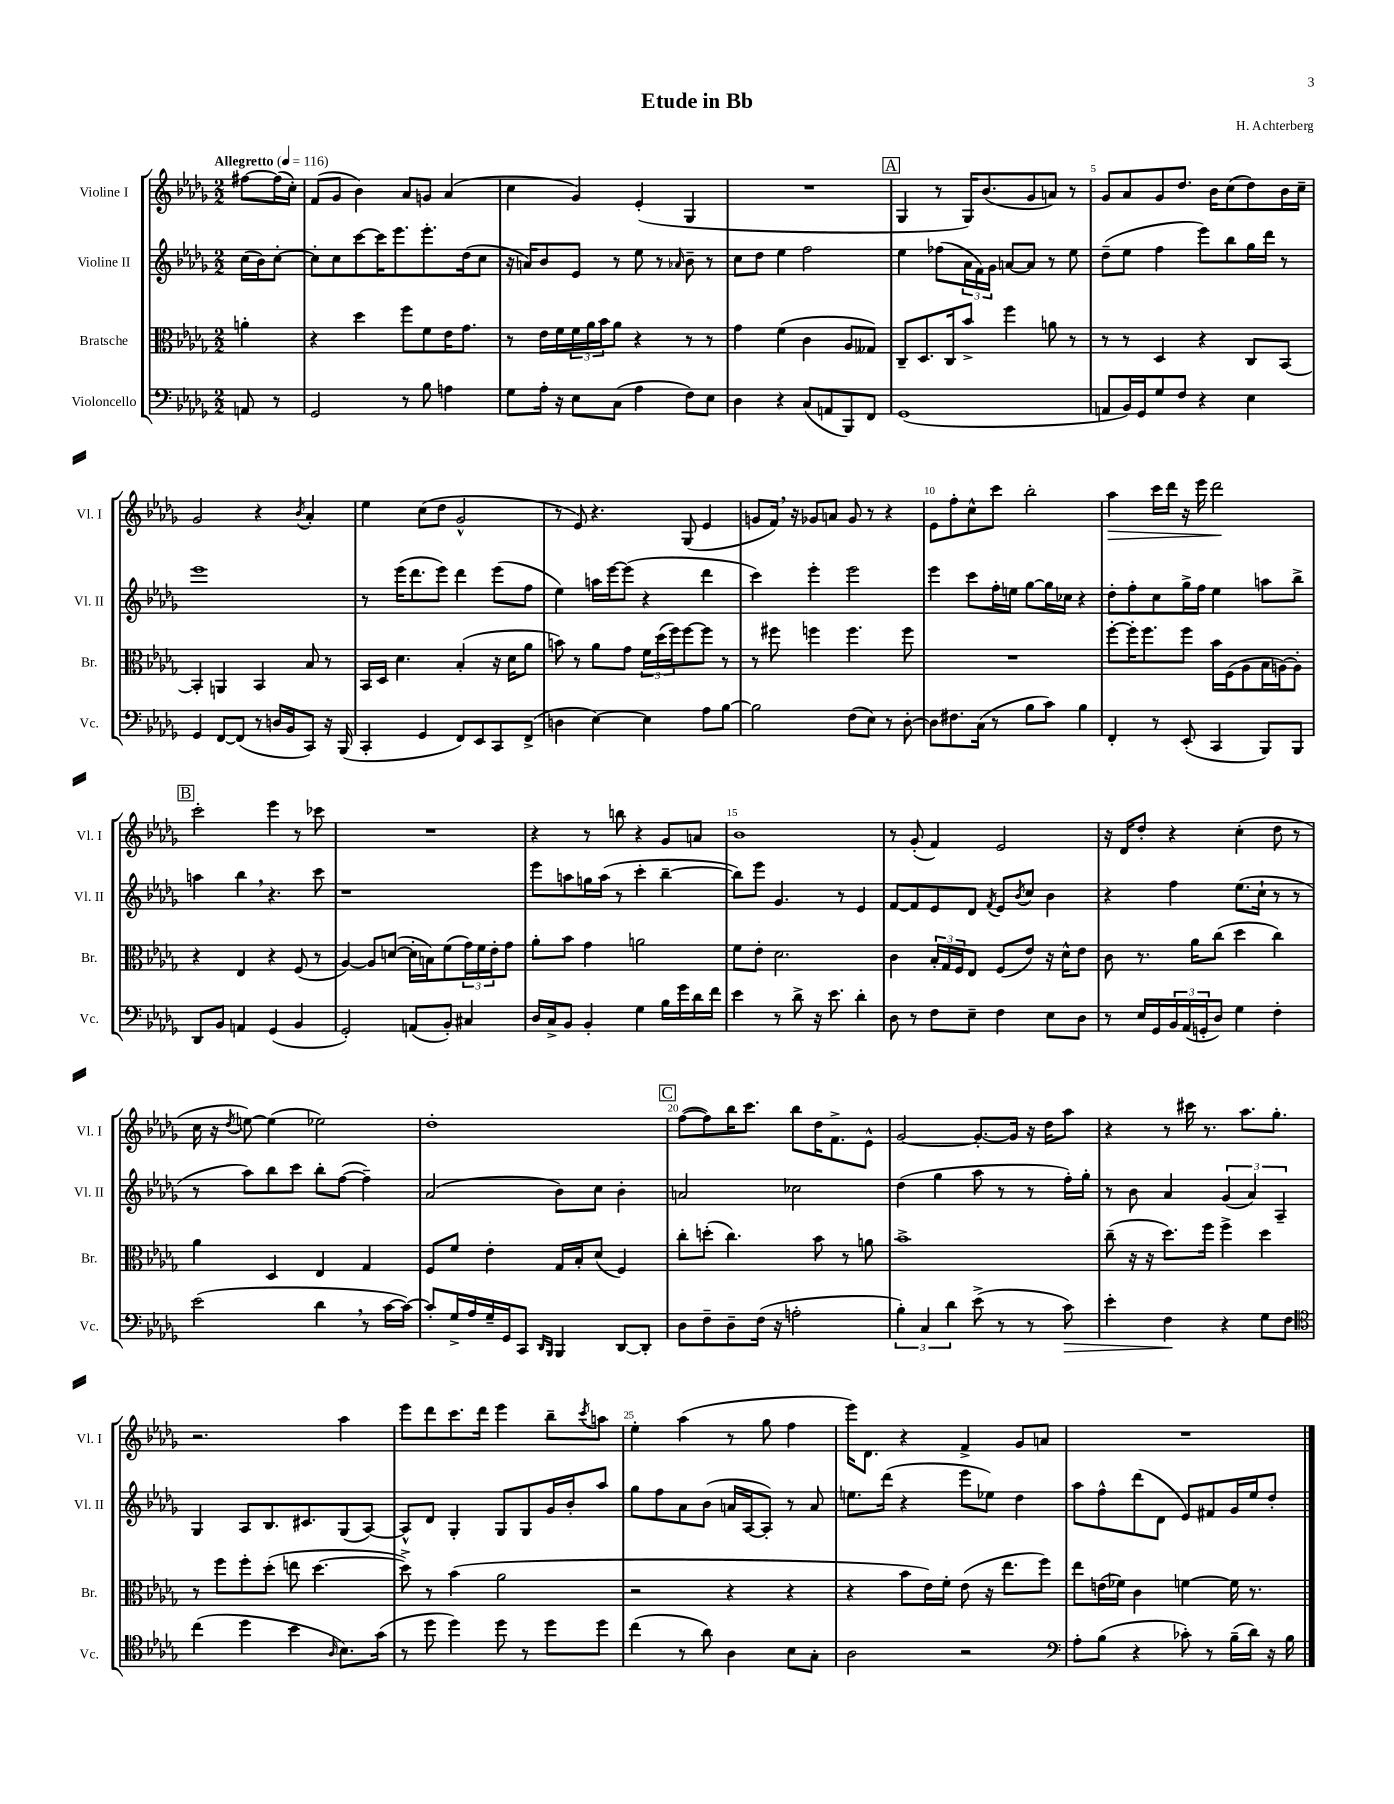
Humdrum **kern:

**kern	**dynam	**kern	**kern	**kern	**dynam
*part4	*part4	*part3	*part2	*part1	*part1
*staff4	*staff4	*staff3	*staff2	*staff1	*staff1
*I"Violoncello	*	*I"Bratsche	*I"Violine II	*I"Violine I	*
*I'Vc.	*	*I'Br.	*I'Vl. II	*I'Vl. I	*
*clefF4	*	*clefC3	*clefG2	*clefG2	*
*k[b-e-a-d-g-]	*	*k[b-e-a-d-g-]	*k[b-e-a-d-g-]	*k[b-e-a-d-g-]	*
*M2/2	*	*M2/2	*M2/2	*M2/2	*
*MM116	*	*MM116	*MM116	*MM116	*
=	=	=	=	=	=
!	!	!	!	!LO:TX:a:B:t=Allegretto	!
8AAn/	.	4an'\	(16cc\LL	[8ff#X\L	.
.	.	.	16b-\J)	.	.
8r	.	.	[8cc'\J	(16ff#\L]	.
.	.	.	.	16cc'\JJ)	.
=1	=1	=1	=1	=1	=1
2GG-/	.	4r	8cc'\L]	(8f/L	.
.	.	.	8cc\	8g-/J	.
.	.	4dd-\	[8ccc\	4b-\)	.
.	.	.	16ccc\K]	.	.
.	.	.	8.eee-\	.	.
8r	.	8ff\L	.	8a-/L	.
8B-\	.	8f\	8.eee-'\	8gn/J	.
4An\	.	16e-\K	.	(4a-/	.
.	.	8.g-\J	(16dd-\k	.	.
.	.	.	8cc\J	.	.
=2	=2	=2	=2	=2	=2
8G-\L	.	8r	16r	4cc\	.
.	.	.	16an/KL)	.	.
16A-'\Jk	.	16e-\LL	8b-/	.	.
16r	.	16f\	.	.	.
8E-\L	.	24f\	8e-/J	4g-/)	.
.	.	24a-\	.	.	.
.	.	24b-\J	.	.	.
(8C\J	.	8a-\J	8r	.	.
4A-\	.	4r	8ee-\	(4e-'/	.
.	.	.	8r	.	.
.	.	.	16qqa-X/	.	.
8F\L)	.	8r	8b-~\	4G-/	.
8E-\J	.	8r	8r	.	.
=3	=3	=3	=3	=3	=3
4D-\	.	4g-\	8cc\L	1r	.
.	.	.	8dd-\J	.	.
4r	.	(4f\	4ee-\	.	.
(8C/L	.	4c\	2ff\	.	.
8AAn/	.	.	.	.	.
8BBB-/)	.	8A-/L	.	.	.
8FF/J	.	8G--X/J)	.	.	.
!!LO:REH:place=s1:t=A
=4	=4	=4	=4	=4	=4
(1GG-	.	8C~/L	4ee-\	4G-/	.
.	.	8.D-/	.	.	.
.	.	.	(8ff-X\L	8r	.
.	.	16C/k	.	.	.
.	.	8b-^/J	24a-\L	16G-/KL)	.
.	.	.	24f\)	.	.
.	.	.	.	(8.b-/	.
.	.	.	24g-\JJ	.	.
.	.	4ff\	[8an/L	.	.
.	.	.	8a/J]	8g-/	.
.	.	8an\	8r	8an/J)	.
.	.	8r	8ee-\	8r	.
=5	=5	=5	=5	=5	=5
8AAn/L	.	8r	(8dd-~\L	8g-/L	.
16BB-/L)	.	8r	8ee-\J	8a-/	.
16GG-/J	.	.	.	.	.
8G-/	.	4D-/	4ff\	8g-/	.
8F/J	.	.	.	8.dd-/J	.
4r	.	4r	8eee-\L)	.	.
.	.	.	.	16b-\KL	.
.	.	.	8bb-\	(8cc\	.
4E-\	.	8C/L	16gg-\L	8dd-\)	.
.	.	.	16ddd-\JJ	.	.
.	.	[8BB-/J	8r	16b-\L	.
.	.	.	.	16cc~\JJ	.
!!LO:LB:g=z
=6	=6	=6	=6	=6	=6
4GG-/	.	4BB-'/]	1eee-	2g-/	.
[8FF/L	.	4AAn/	.	.	.
(8FF/J]	.	.	.	.	.
8r	.	4BB-/	.	4r	.
16Dn/LL	.	.	.	.	.
16BB-/J	.	.	.	.	.
.	.	.	.	8qb-/	.
8CC/J)	.	8B-/	.	4a-'/	.
16r	.	8r	.	.	.
(16BBB-/	.	.	.	.	.
=7	=7	=7	=7	=7	=7
4CC'/	.	16BB-/LL	8r	4ee-\	.
.	.	16D-/JJ	.	.	.
.	.	4.d-\	(16eee-\KL	.	.
.	.	.	8.ddd-\	.	.
4GG-/	.	.	.	(8cc\L	.
.	.	.	8eee-\J)	8dd-\J	.
8FF/L)	.	(4B-'/	4ddd-\	2g-^^/	.
8EE-/	.	.	.	.	.
8CC/	.	16r	(8eee-\L	.	.
.	.	16d-\KL	.	.	.
(8FF^/J	.	8a-\J	8ff\J	.	.
=8	=8	=8	=8	=8	=8
4Dn\	.	8bn\)	4ee-\)	8r	.
.	.	8r	.	8e-/)	.
[4E-\)	.	8a-\L	16aan\LL	4.r	.
.	.	.	[16eee-\J	.	.
.	.	8g-\J	(8eee-\J]	.	.
4E-\]	.	24f\LL	4r	.	.
.	.	(24dd-\	.	.	.
.	.	24ff\J)	.	.	.
.	.	[8ff\	.	(8G-/	.
8A-\L	.	8ff\J]	4ddd-\	4e-/	.
[8B-\J	.	8r	.	.	.
=9	=9	=9	=9	=9	=9
2B-\]	.	8r	4ccc\)	8gn/L	.
.	.	8ff#X\	.	16f,/Jk)	.
.	.	.	.	16r	.
.	.	4ffn\	4eee-'\	8g-X/L	.
.	.	.	.	8an/J	.
(8F\L	.	4.ff\	2eee-\	8g-/	.
8E-\J)	.	.	.	8r	.
8r	.	.	.	4r	.
[8D-'\	.	8ff\	.	.	.
=10	=10	=10	=10	=10	=10
8D-\L]	.	1r	4eee-\	8e-\L	.
8.F#X\	.	.	.	8ff'\	.
.	.	.	8ccc\L	8cc^^\	.
(16C\Jk	.	.	.	.	.
8r	.	.	16ff'\L	8ccc\J	.
.	.	.	16een\JJ	.	.
8B-\L	.	.	[8gg-\L	2bb-'\	.
8c\J)	.	.	16gg-\L]	.	.
.	.	.	16cc-X\JJ	.	.
4B-\	.	.	4r	.	.
=11	=11	=11	=11	=11	=11
!	!	!	!	!	!LO:HP:b
4FF'/	.	[8ff'\L	8dd-'\L	4aa-\	>
.	.	16ff'\K]	8ff'\	.	.
.	.	8.ff\	.	.	.
8r	.	.	8cc\	16ccc\LL	.
.	.	.	.	16ddd-\JJ	.
(8EE-'/	.	8ff\J	16gg-^\L	16r	.
.	.	.	16ff\JJ	16eee-\	.
4CC/	.	16b-\LL	4ee-\	2ddd-\	.
.	.	(16F\J	.	.	.
.	.	8A-\	.	.	.
8BBB-/L)	.	16B-\L	8aan\L	.	.
.	.	[16An\J)	.	.	.
8BBB-/J	.	8A'\J]	8bb-^\J	.	.
.	.	.	.	.	]
!!LO:LB:g=z
!!LO:REH:place=s1:t=B
=12	=12	=12	=12	=12	=12
8DD-/L	.	4r	4aan\	2ccc'\	.
8BB-/J	.	.	.	.	.
4AAn/	.	4E-/	4bb-,\	.	.
(4GG-/	.	4r	4.r	4eee-\	.
4BB-/	.	(8F/	.	8r	.
.	.	8r	8ccc\	8ccc-X\	.
=13	=13	=13	=13	=13	=13
2GG-'/)	.	[4A-/)	1r	1r	.
.	.	8A-/L]	.	.	.
.	.	([8dn/J	.	.	.
(8AAn/L	.	16d'\LL]	.	.	.
.	.	16Bn\J)	.	.	.
8BB-'/J)	.	(8f\	.	.	.
4C#X/	.	24g-\L)	.	.	.
.	.	24f\	.	.	.
.	.	24e-'\J	.	.	.
.	.	8g-\J	.	.	.
=14	=14	=14	=14	=14	=14
16D-/LL	.	8a-'\L	8eee-\L	4r	.
16C^/J	.	.	.	.	.
8BB-/J	.	8b-\J	8aan\	.	.
4BB-'/	.	4g-\	16ggn\L	8r	.
.	.	.	(16aa\JJ	.	.
.	.	.	8r	8bbn\	.
4G-\	.	2an\	4ccc'\	4r	.
16B-\LL	.	.	[4bb-~\	8g-/L	.
16g-\	.	.	.	.	.
16d-\	.	.	.	8an/J	.
16f\JJ	.	.	.	.	.
=15	=15	=15	=15	=15	=15
4e-\	.	8f\L	8bb-\L])	1b-	.
.	.	8e-'\J	8eee-\J	.	.
8r	.	2.d-\	4.g-/	.	.
8d-^\	.	.	.	.	.
16r	.	.	.	.	.
8.e-\	.	.	.	.	.
.	.	.	8r	.	.
4d-'\	.	.	4e-/	.	.
=16	=16	=16	=16	=16	=16
8D-\	.	4c\	[8f/L	8r	.
8r	.	.	8f/]	(8g-'/	.
8F\L	.	24B-'/LL	8e-/	4f/)	.
.	.	24G-/	.	.	.
.	.	24F/J	.	.	.
8E-~\J	.	8E-/J	8d-/J	.	.
.	.	.	8qf/	.	.
4F\	.	(8F/L	8e-/L	2e-/	.
.	.	.	8qb-/	.	.
.	.	8e-/J)	8cc/J	.	.
8E-\L	.	16r	4b-\	.	.
.	.	16d-^^\KL	.	.	.
8D-\J	.	8e-\J	.	.	.
=17	=17	=17	=17	=17	=17
8r	.	8c\	4r	16r	.
.	.	.	.	16d-/KL	.
16E-/LL	.	8.r	.	8dd-'/J	.
16GG-/	.	.	.	.	.
24BB-/	.	.	4ff\	4r	.
(24AA-/	.	.	.	.	.
.	.	16a-\KL	.	.	.
24GGn'/J	.	.	.	.	.
8D-/J)	.	(8cc\J	.	.	.
4G-\	.	4dd-\	(8.ee-\L	(4cc'\	.
.	.	.	16cc`\Jk	.	.
4F'\	.	4cc\)	8r	8dd-\	.
.	.	.	8r	8r	.
!!LO:LB:g=z
=18	=18	=18	=18	=18	=18
(2e-\	.	4a-\	8r	16cc\	.
.	.	.	.	16r	.
.	.	.	.	8qdd-/	.
.	.	.	8aa-\L)	[8een\)	.
.	.	4D-/	8bb-\	(4ee\]	.
.	.	.	8ccc\J	.	.
4d-,\	.	4E-/	8bb-'\L	2ee-X\)	.
.	.	.	([8ff\J	.	.
8r	.	4G-/	4ff~\])	.	.
[16c\LL	.	.	.	.	.
16c\JJ_)	.	.	.	.	.
=19	=19	=19	=19	=19	=19
8c'/L]	.	8F/L	(2a-/	1dd-'	.
16G-^/L	.	8f/J	.	.	.
16A-/	.	.	.	.	.
16G-~/	.	4e-'\	.	.	.
16GG-/J	.	.	.	.	.
8CC/J	.	.	.	.	.
16qqDD-/LL	.	.	.	.	.
16qqBBB-/JJ	.	.	.	.	.
4BBB-/	.	16G-/LL	8b-\L)	.	.
.	.	16B-'/J	.	.	.
.	.	(8d-/J	8cc\J	.	.
[8DD-/L	.	4F/)	4b-'\	.	.
8DD-'/J]	.	.	.	.	.
!!LO:REH:place=s1:t=C
=20	=20	=20	=20	=20	=20
8D-\L	.	8cc'\L	2an/	([8ff\L	.
8F~\	.	(8ddn'\J	.	8ff\])	.
8D-~\	.	4.cc\)	.	16bb-\K	.
.	.	.	.	8.ccc\J	.
(16F\Jk	.	.	.	.	.
16r	.	.	.	.	.
2An'\	.	.	2cc-X\	8bb-\L	.
.	.	8b-\	.	16dd-\K	.
.	.	.	.	8.f^\	.
.	.	8r	.	.	.
.	.	8an\	.	8e-^^\J	.
=21	=21	=21	=21	=21	=21
6B-'\)	.	1b-^	(4dd-\	[2g-/	.
6C/	.	.	.	.	.
.	.	.	4gg-\	.	.
6d-\	.	.	.	.	.
(8e-^\	.	.	8aa-\	8.g-'/L_	.
8r	.	.	8r	.	.
.	.	.	.	16g-/Jk]	.
8r	.	.	8r	16r	.
.	.	.	.	16dd-\KL	.
!	!LO:HP:b	!	!	!	!
8c\)	>	.	16ff'\LL)	8aa-\J	.
.	.	.	16gg-'\JJ	.	.
=22	=22	=22	=22	=22	=22
4e-'\	.	(8cc~\	8r	4r	.
.	.	16r	8b-\	.	.
.	.	16r	.	.	.
4F\	.	8.dd-\L)	4a-/	8r	.
.	.	.	.	16ccc#X\	.
.	.	16ff\Jk	.	8.r	.
4r	]	4ff^\	(6g-/	.	.
.	.	.	.	8.aa-\L	.
.	.	.	6a-/)	.	.
8G-\L	.	4dd-\	.	.	.
.	.	.	.	8.gg-'\J	.
.	.	.	6A-~/	.	.
8F\J	.	.	.	.	.
!!LO:LB:g=z
=23	=23	=23	=23	=23	=23
*clefC4	*	*	*	*	*
(4cc\	.	8r	4G-/	2.r	.
.	.	8ff\L	.	.	.
4dd-\	.	8ff'\	8A-/L	.	.
.	.	(8dd-'\J	8.B-/	.	.
4b-\	.	8een\	.	.	.
.	.	.	8.c#X/	.	.
.	.	[4.dd-\	.	.	.
16qqA-/	.	.	.	.	.
8.B-\L)	.	.	(8G-/	4aa-\	.
.	.	.	[8A-/J)	.	.
(16g-\Jk	.	.	.	.	.
=24	=24	=24	=24	=24	=24
8r	.	8dd-^\])	8A-^^/L]	8eee-\L	.
8dd-\	.	8r	8d-/J	8ddd-\	.
4dd-\)	.	(4b-\	4G-'/	8.ccc\	.
.	.	.	.	16ddd-\Jk	.
8dd-\	.	2a-\	8G-/L	4eee-\	.
8r	.	.	8G-/	.	.
8dd-\L	.	.	16g-/L	8bb-~\L	.
.	.	.	16b-'/J	.	.
.	.	.	.	8qccc/	.
8dd-\J	.	.	8aa-/J	8aan\J	.
=25	=25	=25	=25	=25	=25
(4cc\	.	2r	8gg-\L	4ee-'\	.
.	.	.	8ff\	.	.
8r	.	.	8a-\	(4aa-\	.
8a-\)	.	.	(8b-\J	.	.
4A-\	.	4r	16an/LL	8r	.
.	.	.	[16A-/J	.	.
.	.	.	8A-'/J])	8gg-\	.
8B-\L	.	4r	8r	4ff\	.
8G-'\J	.	.	8a/	.	.
=26	=26	=26	=26	=26	=26
2A-\	.	4r	8.een\L	16eee-\KL)	.
.	.	.	.	8.d-\J	.
.	.	.	(16ddd-\Jk	.	.
.	.	8b-\L	4r	4r	.
.	.	16e-\L)	.	.	.
.	.	16f'\JJ	.	.	.
2r	.	(8e-\	8eee-\L	4f^/	.
.	.	16r	8ee-X\J)	.	.
.	.	8.ee-\L	.	.	.
.	.	.	4dd-\	8g-/L	.
.	.	8ff\J)	.	8an/J	.
=27	=27	=27	=27	=27	=27
*clefF4	*	*	*	*	*
8A-'\L	.	8ee-\L	8aa-\L	1r	.
(8B-\J	.	(16en\L	8ff^^\	.	.
.	.	16f-X\JJ)	.	.	.
4r	.	4c\	(8ddd-\	.	.
.	.	.	8d-\J	.	.
8c-X'\)	.	[4fn\	8e-/L)	.	.
8r	.	.	8f#X/	.	.
(16B-~\LL	.	16f\]	16g-/L	.	.
16d-\JJ)	.	8.r	16ee-/J	.	.
16r	.	.	8dd-'/J	.	.
16B-\	.	.	.	.	.
==	==	==	==	==	==
*-	*-	*-	*-	*-	*-
